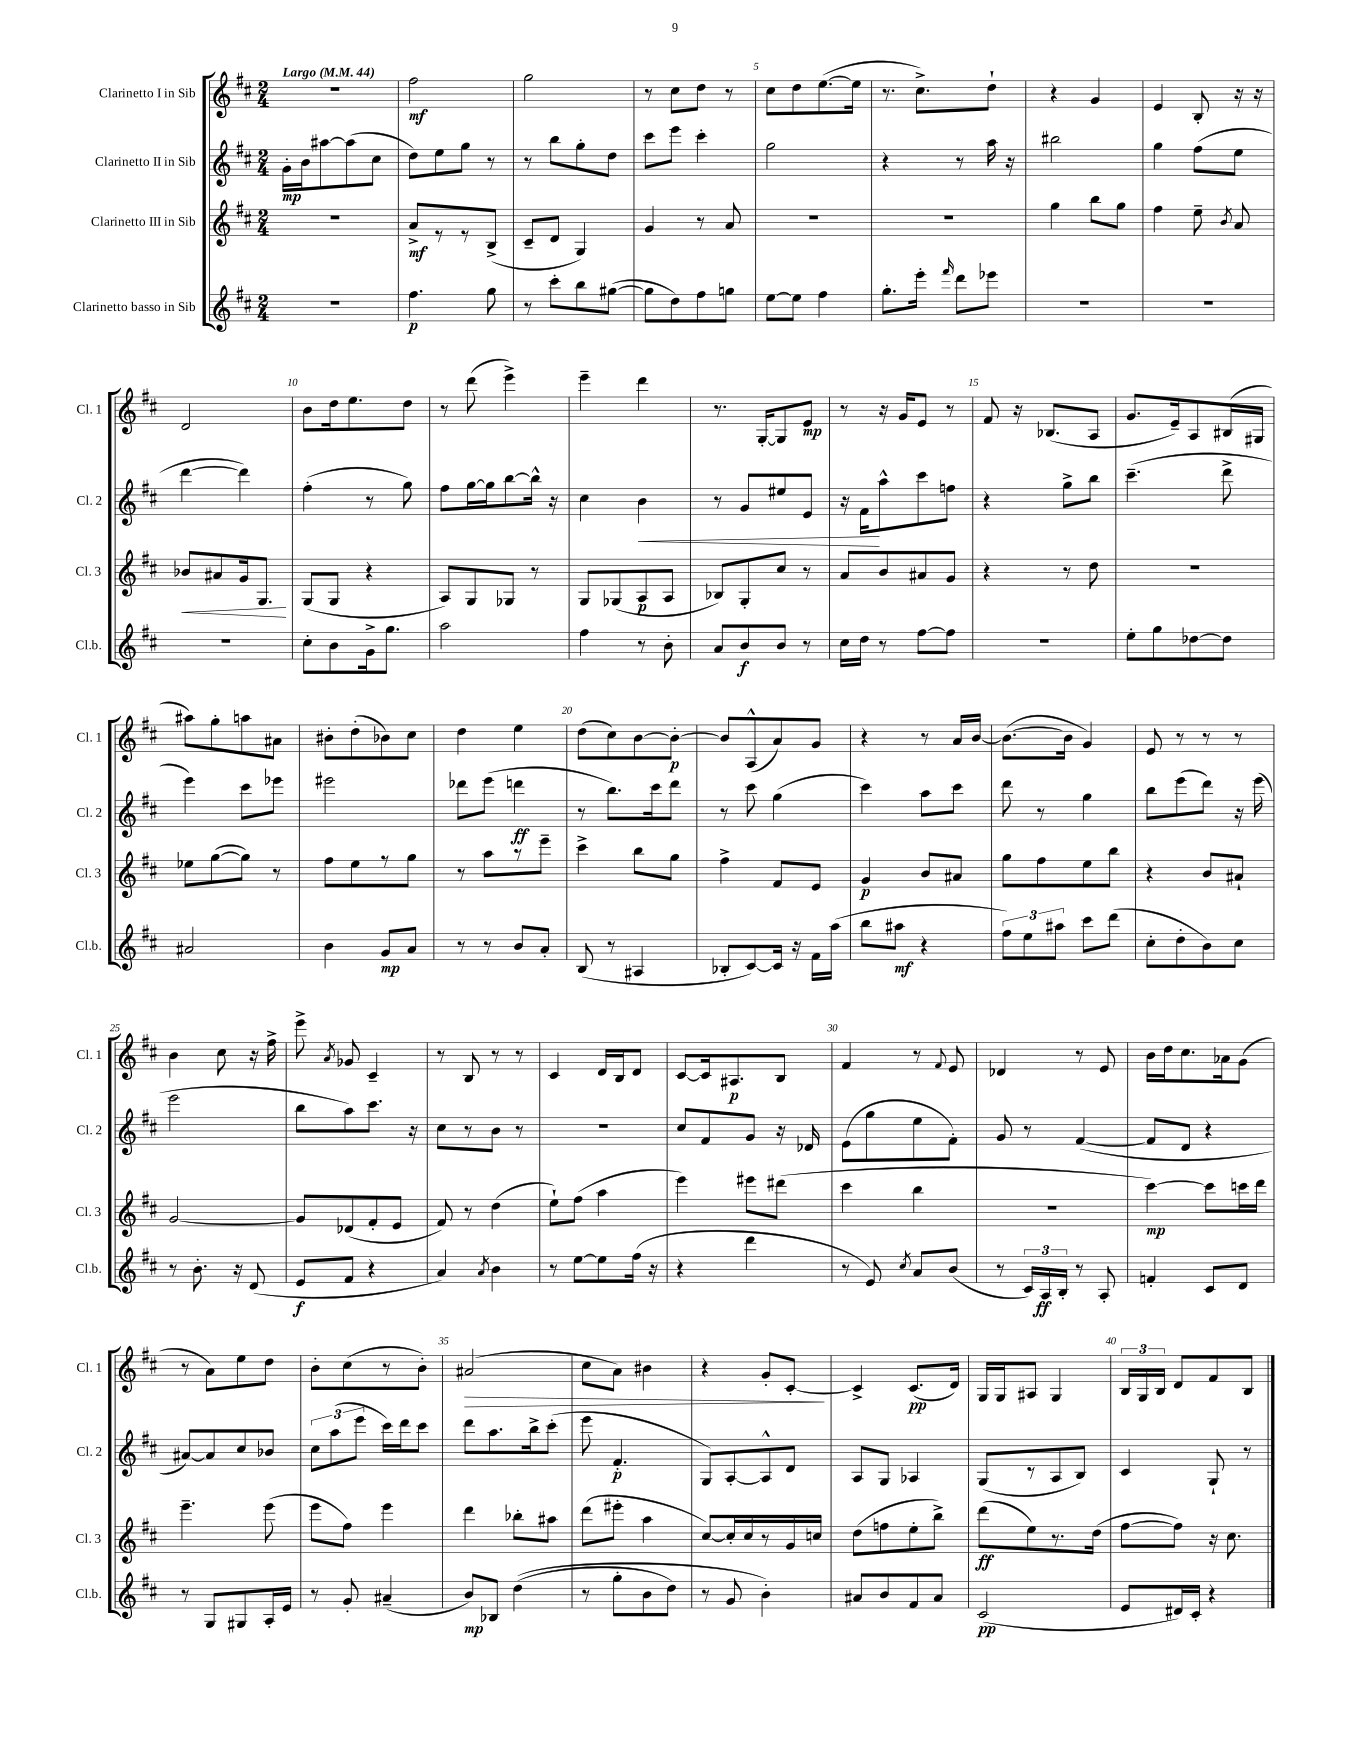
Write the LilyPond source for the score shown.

<<
\new StaffGroup <<
\new Staff = "s0" \with { instrumentName = "Clarinetto I in Sib" shortInstrumentName = "Cl. 1" } {
    \clef treble \key d \major \numericTimeSignature \time 2/4 \tempo "Largo" 4 = 44
    \autoBeamOff R2 |
    fis''2\mf |
    g''2 |
    r8 cis''8[ d''8] r8 |
    cis''8[ d''8 e''8.~( e''16] |
    r8. cis''8.[->) d''8]-! |
    r4 g'4 |
    e'4 b8-. r16 r16 |
    d'2 |
    b'8[ d''16 e''8. d''8] |
    r8 d'''8( e'''4->) |
    e'''4-- d'''4 |
    r8. g16[~-. g8 e'8]\mp |
    r8 r16 g'16[ e'8] r8 |
    fis'8 r16 bes8.[( a8] |
    g'8.[ e'16--) a8 bis16( gis16] |
    ais''8[) g''8-. a''8 ais'8] |
    bis'8[-. d''8-.( bes'8) cis''8] |
    d''4 e''4 |
    d''8[( cis''8) b'8~ b'8]~-.\p |
    b'8[ a8-^( a'8) g'8] |
    r4 r8 a'16[ b'16]~ |
    b'8.[~( b'16] g'4) |
    e'8 r8 r8 r8 |
    b'4 cis''8 r16 fis''16-> |
    e'''8-> \acciaccatura { a'8 } ges'8 cis'4-- |
    r8 b8 r8 r8 |
    cis'4 d'16[ b16 d'8] |
    cis'8[~ cis'16 ais8.\p b8] |
    fis'4 r8 \appoggiatura { fis'8 } e'8 |
    des'4 r8 e'8 |
    b'16[ d''16 cis''8. aes'16 g'8]( |
    r8 a'8[) e''8 d''8] |
    b'8[-. cis''8( r8 b'8]-.) |
    ais'2\>( |
    cis''8[ a'8]) bis'4 |
    r4 g'8[-. cis'8]~-.\! |
    cis'4-> cis'8.[\pp( d'16]) |
    g16[ g16 ais8] g4 |
    \tuplet 3/2 { b16[ g16 b16] } d'8[ fis'8 b8] \bar "|." |
}
\new Staff = "s1" \with { instrumentName = "Clarinetto II in Sib" shortInstrumentName = "Cl. 2" } {
    \clef treble \key d \major \numericTimeSignature \time 2/4
    \autoBeamOff g'16[-.\mp b'16 ais''8~ ais''8( cis''8] |
    d''8[) e''8 g''8] r8 |
    r8 b''8[ g''8-. d''8] |
    cis'''8[ e'''8] cis'''4-. |
    g''2 |
    r4 r8 a''16 r16 |
    bis''2 |
    g''4 fis''8[( e''8] |
    d'''4~ d'''4) |
    fis''4-.( r8 g''8) |
    fis''8[ g''16~ g''16 b''8~ b''16]-^ r16 |
    cis''4 b'4\< |
    r8 g'8[ eis''8 e'8] |
    r16 fis'16[\! a''8-^ cis'''8 f''8] |
    r4 g''8[-> b''8] |
    cis'''4.--( d'''8-> |
    e'''4) cis'''8[ ees'''8] |
    eis'''2 |
    des'''8[ e'''8]( d'''4\ff |
    r8 b''8.[) cis'''16 d'''8] |
    r8 cis'''8 g''4( |
    cis'''4) a''8[ cis'''8] |
    d'''8 r8 g''4 |
    b''8[ e'''8( d'''8]) r16 e'''16( |
    e'''2 |
    b''8[ a''8) cis'''8.] r16 |
    cis''8[ r8 b'8] r8 |
    r2 |
    cis''8[ fis'8 g'8] r16 des'16 |
    e'8[( g''8 e''8 fis'8]-.) |
    g'8 r8 fis'4~( |
    fis'8[ d'8] r4 |
    ais'8[~) ais'8 cis''8 bes'8] |
    \tuplet 3/2 { cis''8[ a''8( e'''8] } cis'''16[) d'''16 cis'''8] |
    d'''8[ a''8. b''16-> cis'''8]-.( |
    e'''8 fis'4.-.\p |
    g8[) a8~-. a8-^ d'8] |
    a8[ g8] aes4 |
    g8[( r8 a8 b8]) |
    cis'4 g8-! r8 \bar "|." |
}
\new Staff = "s2" \with { instrumentName = "Clarinetto III in Sib" shortInstrumentName = "Cl. 3" } {
    \clef treble \key d \major \numericTimeSignature \time 2/4
    \autoBeamOff r2 |
    a'8[->\mf r8 r8 b8]->( |
    cis'8[-- d'8] g4) |
    g'4 r8 a'8 |
    R2 |
    R2 |
    g''4 b''8[ g''8] |
    fis''4 e''8-- \acciaccatura { b'8 } a'8 |
    bes'8[\< ais'8 g'16 g8.]\! |
    g8[( g8] r4 |
    a8[) g8 ges8] r8 |
    g8[ ges8( a8\p a8] |
    bes8[) g8-. cis''8] r8 |
    a'8[ b'8 ais'8 g'8] |
    r4 r8 d''8 |
    r2 |
    ees''8[ g''8~( g''8]) r8 |
    fis''8[ e''8 r8 g''8] |
    r8 a''8[ r8 e'''8]-- |
    cis'''4-> b''8[ g''8] |
    fis''4-> fis'8[ e'8] |
    g'4\p b'8[ ais'8] |
    g''8[ fis''8 e''8 b''8] |
    r4 b'8[ ais'8]-! |
    g'2~ |
    g'8[ des'8( fis'8-. e'8] |
    fis'8) r8 d''4( |
    e''8[-!) fis''8]( a''4 |
    e'''4) eis'''8[ dis'''8]( |
    cis'''4 b''4 |
    r2 |
    cis'''4~\mp) cis'''8[ c'''16 d'''16] |
    e'''4.-- e'''8( |
    e'''8[ fis''8]) e'''4 |
    d'''4 bes''8[-. ais''8] |
    d'''8[( eis'''8]-. a''4 |
    cis''8[~) cis''16-. cis''16 r8 g'16 c''16] |
    d''8[( f''8 e''8-. b''8]->) |
    d'''8[\ff( e''8) r8. d''16]( |
    fis''8[~ fis''8]) r16 cis''8. \bar "|." |
}
\new Staff = "s3" \with { instrumentName = "Clarinetto basso in Sib" shortInstrumentName = "Cl.b." } {
    \clef treble \key d \major \numericTimeSignature \time 2/4
    \autoBeamOff R2 |
    fis''4.\p g''8 |
    r8 cis'''8[-. b''8 gis''8]~( |
    gis''8[ d''8) fis''8 g''8] |
    e''8[~ e''8] fis''4 |
    g''8.[-. e'''16]-. \grace { fis'''16 } d'''8[ ees'''8] |
    R2 |
    R2 |
    R2 |
    cis''8[-. b'8 g'16-> g''8.] |
    a''2 |
    fis''4 r8 b'8-. |
    a'8[ b'8\f b'8] r8 |
    cis''16[ d''16] r8 fis''8[~ fis''8] |
    R2 |
    e''8[-. g''8 des''8~ des''8] |
    ais'2 |
    b'4 g'8[\mp a'8] |
    r8 r8 b'8[ a'8]-. |
    b8( r8 ais4 |
    bes8[-. cis'8~) cis'16] r16 fis'16[ a''16]( |
    b''8[ ais''8]\mf r4 |
    \tuplet 3/2 { fis''8[) e''8 ais''8] } cis'''8[ d'''8]( |
    cis''8[-. d''8-. b'8) cis''8] |
    r8 b'8.-. r16 d'8( |
    e'8[\f fis'8] r4 |
    a'4) \acciaccatura { a'8 } b'4 |
    r8 e''8[~ e''8 fis''16]( r16 |
    r4 d'''4 |
    r8 e'8) \acciaccatura { cis''8 } a'8[ b'8]( |
    r8 \tuplet 3/2 { cis'16[) a16\ff b16]-. } r8 a8-. |
    f'4-. cis'8[ d'8] |
    r8 g8[ gis8 a16-. e'16] |
    r8 g'8-. ais'4--( |
    b'8[\mp) bes8] d''4(\( |
    r8 g''8[-. b'8 d''8]) |
    r8 g'8 b'4-.\) |
    ais'8[ b'8 fis'8 ais'8] |
    cis'2\pp( |
    e'8[ dis'16) cis'16]-. r4 \bar "|." |
}
>>
>>
\layout { \context { \Score \override BarNumber.break-visibility = ##(#f #t #t) barNumberVisibility = #(every-nth-bar-number-visible 5) } }
